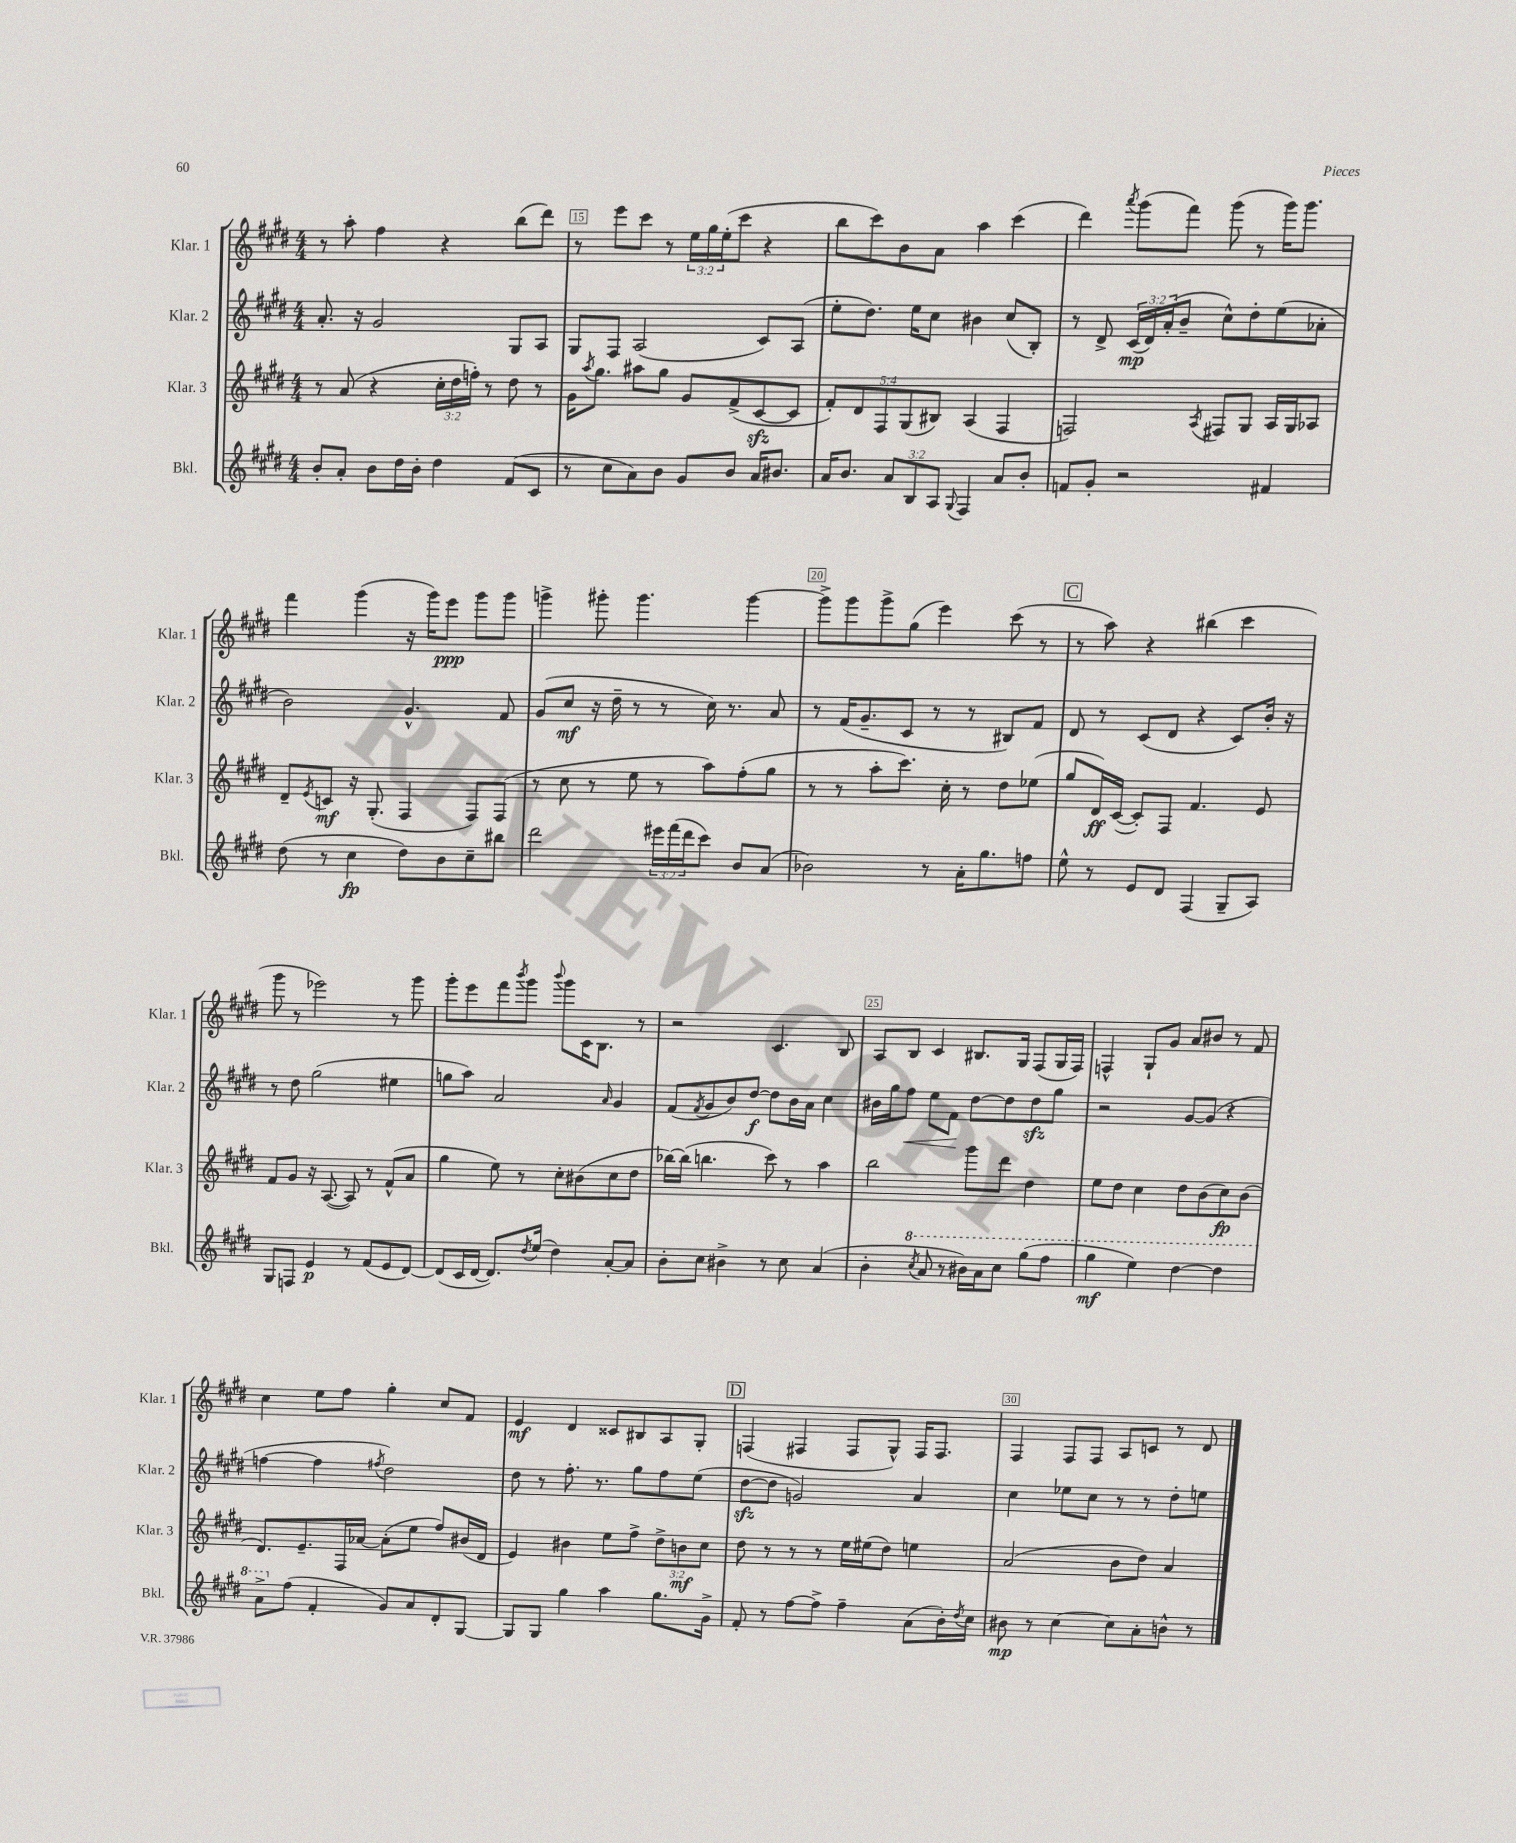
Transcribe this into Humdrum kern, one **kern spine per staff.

**kern	**kern	**kern	**kern
*staff4	*staff3	*staff2	*staff1
*clefG2	*clefG2	*clefG2	*clefG2
*k[f#c#g#d#]	*k[f#c#g#d#]	*k[f#c#g#d#]	*k[f#c#g#d#]
*M4/4	*M4/4	*M4/4	*M4/4
8b'	8r	8.a'	8r
8a'	(8a	.	8aa'
.	.	16r	.
8b	4r	2g#	4ff#
16dd#	.	.	.
16b'	.	.	.
4dd#	24cc#'	.	4r
.	24dd#	.	.
.	24ff')	.	.
.	8r	.	.
(8f#	8dd#	8G#	(8bb
8c#	8r	8A	8ddd#)
=	=	=	=
8r	16g#	8G#	8r
.	8qaa	.	.
.	8.gg#	.	.
8cc#	.	8F#	8eee
8a)	8aa#	(2A	8ccc#
8b	8gg#	.	8r
8g#	8g#	.	24ee
.	.	.	24gg#
.	.	.	(24ee'
8b	(8f#^	.	8ccc#
16a	[8c#	8c#)	4r
8.b#	.	.	.
.	8c#]	(8A	.
=	=	=	=
16a	10f#')	8ee'	8bb
8.b	.	.	.
.	10d#	.	.
.	.	8.dd#)	8ccc#)
.	10F#	.	.
12a	.	.	8b
.	(10G#	.	.
.	.	16ee	.
12B	.	.	.
.	.	8cc#	8a
.	10B#)	.	.
12A	.	.	.
8qqG#	.	.	.
4F#	(4A	4b#	4aa
8a	4F#	(8cc#	(4ccc#
8b'	.	8B')	.
=	=	=	=
8f	2F)	8r	4ddd#)
8g#'	.	8d#^	.
.	.	.	8qaaa
2r	.	(24c#	(8ggg#
.	.	24d#)	.
.	.	(24a'	.
.	.	8b~	8fff#)
.	8qA	.	.
.	8F#	8cc#^^)	(8ggg#
.	8G#	8dd#'	8r
4f#	16A	(8ee	16ggg#)
.	16G#	.	8.ggg#
.	8A-	8a-'	.
=	=	=	=
(8dd#	8d#~	2b)	4fff#
.	8qe	.	.
8r	8c	.	.
4cc#	16r	.	(4ggg#
.	(8.G#'	.	.
8dd#)	4F#	4.g#^^	16r
.	.	.	16ggg#)
8b	.	.	8eee
8cc#~	8F#)	.	8ggg#
8bb#	(8F#	8f#	8ggg#
=	=	=	=
2ddd#	8r	(8g#	4ggg^
.	8cc#	8cc#	.
.	8r	16r	8ggg#'
.	.	16dd#~	.
.	8ee	8r	4.ggg#
24eee#	8r	8r	.
(24fff#	.	.	.
24ddd#	.	.	.
8ccc#)	8aa)	16cc#)	.
.	.	8.r	.
8b	(8ff#'	.	[4ggg#
(8a	8gg#	8a	.
=	=	=	=
2b-)	8r	8r	8ggg#^]
.	8r	(16f#	8ggg#
.	.	8.g#~	.
.	8aa'	.	8ggg#^
.	8.ccc#)	8c#	(8gg#
8r	.	8r	4eee)
.	16cc#'	.	.
16a'	8r	8r	.
8.gg#	.	.	.
.	8dd#	8B#)	(8ccc#
8ff	(8ee-	8f#	8r
=	=	=	=
8ee^^	8gg#	8d#	8r
8r	16d#)	8r	8aa)
.	([16c#	.	.
8e	8c#'])	(8c#	4r
8d#	8F#	8d#	.
(4F#	4.f#	4r	(4bb#
8G#~	.	8c#)	4ccc#
8A)	8e	16b'	.
.	.	16r	.
=	=	=	=
8G#	8f#	8r	8ggg#
8F	8g#	8dd#	8r
4e	16r	(2gg#	2eee-)
.	([8.A	.	.
8r	8A])	.	.
(8f#	8r	.	.
8e	(8f#^^	4ee#	8r
[8d#)	8a	.	8ggg#
=	=	=	=
(8d#]	4gg#	8gg	8ggg#'
16c#	.	8aa)	8eee
[16d#	.	.	.
8.d#])	8ee)	2a	8fff#
.	.	.	8qbbb
.	8r	.	8ggg#
8qdd#	.	.	.
(16ee	.	.	.
.	.	.	8qqbbb
4dd#)	8cc#'	.	8ggg#
.	(8b#	.	16c#
.	.	.	8.B
.	.	16qqa	.
[8a'	8cc#	4g#	.
8a]	8dd#	.	8r
=	=	=	=
8b'	[16bb-)	(8f#	2r
.	(16bb-]	.	.
.	.	8qf#	.
8cc#	4.bb	8g#	.
4b#^	.	8b)	.
.	.	[8dd#	.
8r	8ccc#)	8dd#]	4.c#
8cc#	8r	16b	.
.	.	16a	.
(4a	4aa	4cc#	.
.	.	.	8B
=	=	=	=
4b'	2bb	16b#	8A
.	.	16gg#	.
.	.	8ff#	8B
8qccc#	.	.	.
8aa	.	8ee	4c#
8r	.	8f#	.
16bb#)	8ggg#	[8dd#	8.B#
16aa	.	.	.
8ccc#	8ddd#	8dd#]	.
.	.	.	16G#
(8ggg#	4dd#	8dd#	(8F#
8fff#	.	8gg#	16G#
.	.	.	16F#)
=	=	=	=
4ggg#	8ee	2r	4F^^
.	8dd#	.	.
4eee)	4cc#	.	8G#`
.	.	.	8g#
[4ddd#	8dd#	[8g#	8a
.	(8b	(8g#]	8b#
4ddd#]	8cc#)	4r	8r
.	(8b	.	8f#
=	=	=	=
8aa^	8.d#)	[4ff	4cc#
(8ff#	.	.	.
.	8.e~	.	.
4f#'	.	4ff]	8ee
.	16F#	.	8ff#
.	[16a-	.	.
.	.	8qff#	.
8g#)	(8a-']	2dd#)	4gg#'
8a	8ee	.	.
8d#'	8ff#)	.	8cc#
[8G#	(16b#	.	8f#
.	16d#	.	.
=	=	=	=
8G#]	4e)	8dd#	4e
8G#	.	8r	.
4gg#	4b#	8.ff#'	4d#
.	.	8.r	.
4aa	8ee	.	8c##
.	8ff#^	8gg#	8B#
8.gg#	12dd#^	8ff#	8A
.	12b	.	.
.	.	(8ee	8G#'
.	12cc#	.	.
16g#^	.	.	.
=	=	=	=
8f#'	8dd#	[8dd#	(4F
8r	8r	8dd#]	.
[8ff#	8r	2g)	4F#
8ff#^]	8r	.	.
4ff#~	16ee	.	8F#
.	(16ee#	.	.
.	8dd#)	.	8G#^^)
(8a	4ee	4a	16F#
.	.	.	8.F#
16b')	.	.	.
8qdd#	.	.	.
16cc#	.	.	.
=	=	=	=
8b#	(2a	4cc#	4F#
8r	.	.	.
[4cc#	.	8ee-	8F#
.	.	8cc#	8F#
8cc#]	8b	8r	8A
8a'	8dd#)	8r	8c
8b^^	4a	8dd#'	8r
8r	.	8ee	8d#
==	==	==	==
*-	*-	*-	*-
